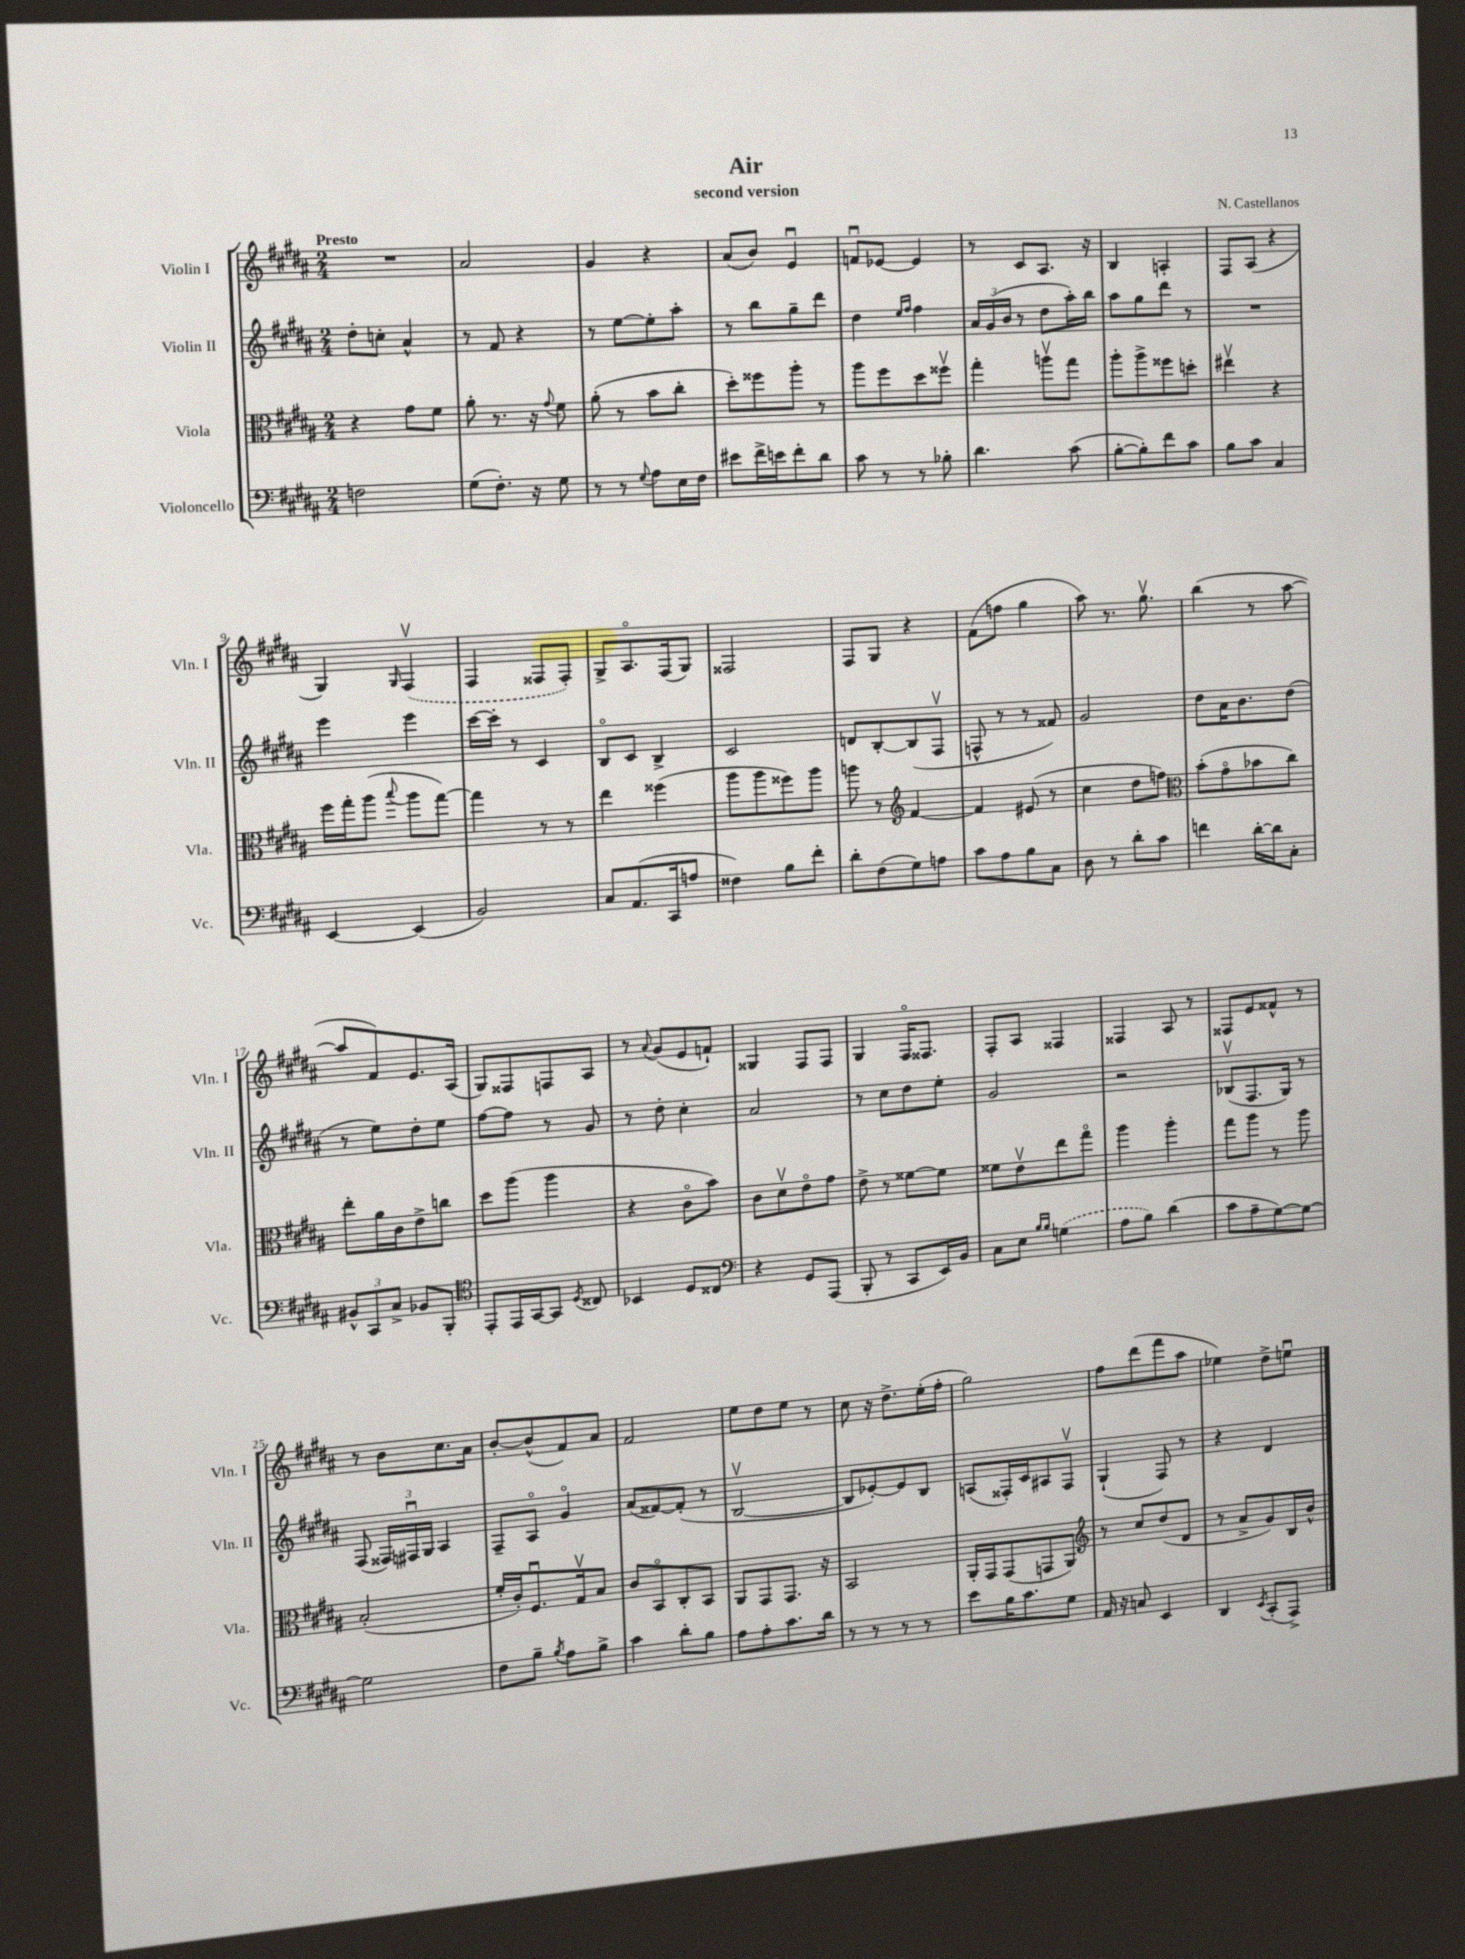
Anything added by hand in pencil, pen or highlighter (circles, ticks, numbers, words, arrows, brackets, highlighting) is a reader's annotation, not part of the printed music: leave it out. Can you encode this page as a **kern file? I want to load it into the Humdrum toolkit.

**kern	**kern	**kern	**kern
*part4	*part3	*part2	*part1
*staff4	*staff3	*staff2	*staff1
*I"Violoncello	*I"Viola	*I"Violin II	*I"Violin I
*I'Vc.	*I'Vla.	*I'Vln. II	*I'Vln. I
*clefF4	*clefC3	*clefG2	*clefG2
*k[f#c#g#d#a#]	*k[f#c#g#d#a#]	*k[f#c#g#d#a#]	*k[f#c#g#d#a#]
*M2/4	*M2/4	*M2/4	*M2/4
=1	=1	=1	=1
!	!	!	!LO:TX:a:B:t=Presto
2Fn\	4r	8dd#'\L	2r
.	.	8ccn'\J	.
.	8g#\L	4a#^^/	.
.	8f#\J	.	.
=2	=2	=2	=2
(8G#\L	8a#'\	8r	2a#/
8.F#'\J)	8.r	8f#/	.
.	.	4r	.
16r	16r	.	.
.	8qqg#/	.	.
8G#\	8f#\	.	.
=3	=3	=3	=3
8r	(8a#'\	8r	4g#/
8r	8r	[8ee\L	.
8qqG#/	.	.	.
8A#\L	8b\L	8ee'\]	4r
16E\L	8cc#'\J	8aa#'\J	.
16F#\JJ	.	.	.
=4	=4	=4	=4
8e#X\L	8dd#'\L)	8r	(8a#/L
16f#^\L	8ff##X\	8bb\L	8b/J)
16en\J	.	.	.
8f#'\	8aa#'\J	8gg#~\	4eu/
8d#\J	8r	8ddd#\J	.
=5	=5	=5	=5
8c#\	8aa#\L	4dd#\	8fnu/L
8r	8ff#\	.	[8e-X/J
.	.	16qqee/LL	.
.	.	16qqff#/JJ	.
8r	8dd#\	4ff#\	4e-/]
8B-X'\	8ff##Xv\J	.	.
=6	=6	=6	=6
4.d#\	4gg#'\	24a#/LL	8r
.	.	(24g#/	.
.	.	24b/JJ	.
.	.	8r	8c#/L
.	8aanv\L	8dd#\L	8.A#/J
(8c#\	8gg#\J	16aa#'\L)	.
.	.	16bb\JJ	16r
=7	=7	=7	=7
[8B'\L	8aa#'\L	8aa#\L	4B/
8B'\])	8aa#^\	8gg#\	.
8f#\	8ff##X\	8ddd#\J	4An'/
8c#\J	8ddn'\J	8r	.
=8	=8	=8	=8
8B\L	4ee#Xv\	2r	8F#/L
8c#\J	.	.	(8A#/J
4C#/	4r	.	4r
!!LO:LB:g=z
=9	=9	=9	=9
[4EE/	16ff#\LL	4eee\	4G#/)
.	16gg#'\J	.	.
.	(8aa#\J	.	.
.	8qqbb/	.	16qqG#/
(4EE/]	8aa#\L	4eee\	(4F#v/
.	[8gg#\J)	.	.
=10	=10	=10	=10
2BB/)	4gg#\]	[16ccc#\LL	4F#/
.	.	16ccc#'\JJ]	.
.	.	8r	.
.	8r	4c#/	8F##X/L
.	8r	.	8F##'/J)
=11	=11	=11	=11
8C#/L	4ee\	8B/L	8G#^/L
(8.AA#/	.	8c#/J	8.A#/
.	(4ff##X\	4B^/	.
16CC#/k	.	.	(16F#/k
8An/J	.	.	8G#/J)
=12	=12	=12	=12
4F##X\)	8aa#\L	2c#/	2F##X/
.	8aa#\	.	.
8B\L	8ff##X\)	.	.
8f#'\J	8aa#\J	.	.
=13	=13	=13	=13
8d#'\L	8aan\	8dn/L	8F#/L
(8F#\	8r	[8B'/	8G#/J
*	*clefG2	*	*
8G#\)	[4f#/	(8B/]	4r
8An\J	.	8F#v/J	.
=14	=14	=14	=14
8c#\L	4f#/]	8Fn^^/	(8f#\L
8A#\	.	8r	8ffn\J
8B\	(8e#X/	8r	4gg#\
8C#\J	8r	8f##X/)	.
=15	=15	=15	=15
8D#\	4cc#\	2g#/	8aa#\)
8r	.	.	8.r
8d#'\L	8dd#\L	.	.
.	.	.	8.gg#v\
8c#\J	8ffn\J)	.	.
=16	=16	=16	=16
*	*clefC3	*	*
4fn\	(8b'\L	8dd#\L	(4bb\
.	8g#\	16a#\K	.
.	.	8.b\	.
[16d#'\LL	8b-X\	.	8r
16d#\J]	.	.	.
8C#'\J	8cc#\J)	(8dd#\J	[8aa#\
!!LO:LB:g=z
=17	=17	=17	=17
12BB#X^^/L	8ee'\L	8r	8aa#/L]
12CC#/	.	.	.
.	16a#\L	8ee\L)	8f#/)
12C#^/J	.	.	.
.	16c#\J	.	.
8BB-X/L	8e^\	8dd#'\	8.e/
8BBB'/J	8ccn\J	8ee\J	.
.	.	.	(16A#/Jk
=18	=18	=18	=18
*clefC4	*	*	*
8EE'/L	8dd#\L	[8ff#\L	8G#/L)
16EE/L	(8aa#\J	8ff#\J]	8F##X/
[16GG#/J	.	.	.
8GG#/J]	4aa#\	8r	8Fn/
8qD#/	.	.	.
8C##X/	.	8g#/	8A#/J
=19	=19	=19	=19
4BB-X/	4r	8r	8r
.	.	.	8qqa#/
.	.	8dd#'\	(8g#/L
8D#/L	8c#\L	4cc#'\	8e/
8C##X/J	8b\J)	.	8fn`/J)
=20	=20	=20	=20
*clefF4	*	*	*
4r	8c#\L	2a#/	4G##X/
.	8d#v\	.	.
8GG#/L	8e\	.	8F#/L
(8AAA#/J	8g#\J	.	8F#/J
=21	=21	=21	=21
8BBB'/	8e^\	8r	4G#/
8r	8r	8cc#\L	.
8CC#/L	[8f##X\L	8dd#\	16F#/KL
.	.	.	8.F##X/J
16EE/L)	8f##\J]	8ee'\J	.
16BB/JJ	.	.	.
=22	=22	=22	=22
8C#\L	8f##X\L	2g#/	8F#'/L
8E\J	8ev\	.	8A#/J
16qqB/LL	.	.	.
16qqB/JJ	.	.	.
(4Gn\	8ee\	.	4F##X/
.	8gg#\J	.	.
=23	=23	=23	=23
8A#\L	4aa#\	2r	4F##X/
8B\J)	.	.	.
(4d#\	4aa#'\	.	8A#/
.	.	.	8r
=24	=24	=24	=24
8c#\L	8gg#\L	(8B-Xv/L	8F##X/L
8A#~\	8aa#\J	8.F#/	8e/
[8G#\)	8r	.	8f##X^^/J
.	.	16G#/Jk)	.
8G#\J_	8aa#\	8r	8r
!!LO:LB:g=z
=25	=25	=25	=25
2G#\]	(2B'/	(8F#/	8r
.	.	24F##X/LL)	8b\L
.	.	24F#Xu/	.
.	.	24G#/JJ	.
.	.	4A#/	8.cc#\
.	.	.	16a#\Jk
=26	=26	=26	=26
8F#\L	16f#'/LL	8F#~/L	[8b'/L
.	16c#'/J)	.	.
8B~\J	8.F#u/	8A#/J	(8b^^/]
8qB/	.	.	.
8A#\L	.	4g#/	8f#/)
.	16G#v/k	.	.
8B^\J	8B/J	.	8a#/J
=27	=27	=27	=27
4c#\	8c#/L	(8a#/L	2f#/
.	8BB/	[8f##X/)	.
8d#'\L	8C#'/	(8f##'/J]	.
8B\J	8BB/J	8r	.
=28	=28	=28	=28
8A#\L	8AA#/L	[2Bv/	8ee\L
8A#'\	8GG#/	.	8dd#\
8.c#\	8.GG#/J	.	8ee\J
.	.	.	8r
16d#\Jk	16r	.	.
=29	=29	=29	=29
8r	2BB/	8B/L]	8cc#\
8r	.	[8e-X'/)	16r
.	.	.	8.dd#^\L
8r	.	8e-/]	.
8r	.	8B/J	(16ee'\L
.	.	.	16ff#'\JJ
=30	=30	=30	=30
8e\L	16AA#'/LL	(8An/L	2gg#\)
.	16GG#/J	.	.
16B\K	(8GG#/	16F##X'/L)	.
8.c#\	.	16c#/J	.
.	8GGn/	8A#X/	.
8G#\J	8AA#/J)	8F##v/J	.
=31	=31	=31	=31
*	*clefG2	*	*
16AA#/	8r	(4G#`/	8ff#\L
16r	.	.	.
8Cn/	8cc#/L	.	(8ddd#\
4EE/	(8dd#/	8F#/)	8fff#\
.	8d#/J	8r	8aa#\J
=32	=32	=32	=32
4DD#/	8r	4r	4ee-X\)
.	8a#^/L	.	.
8qEE/	.	.	.
(8CC#'/L	8g#/)	4d#/	8dd#^\L
8AAA#^/J)	16B/L	.	8eenu\J
.	16b^^/JJ	.	.
==	==	==	==
*-	*-	*-	*-
